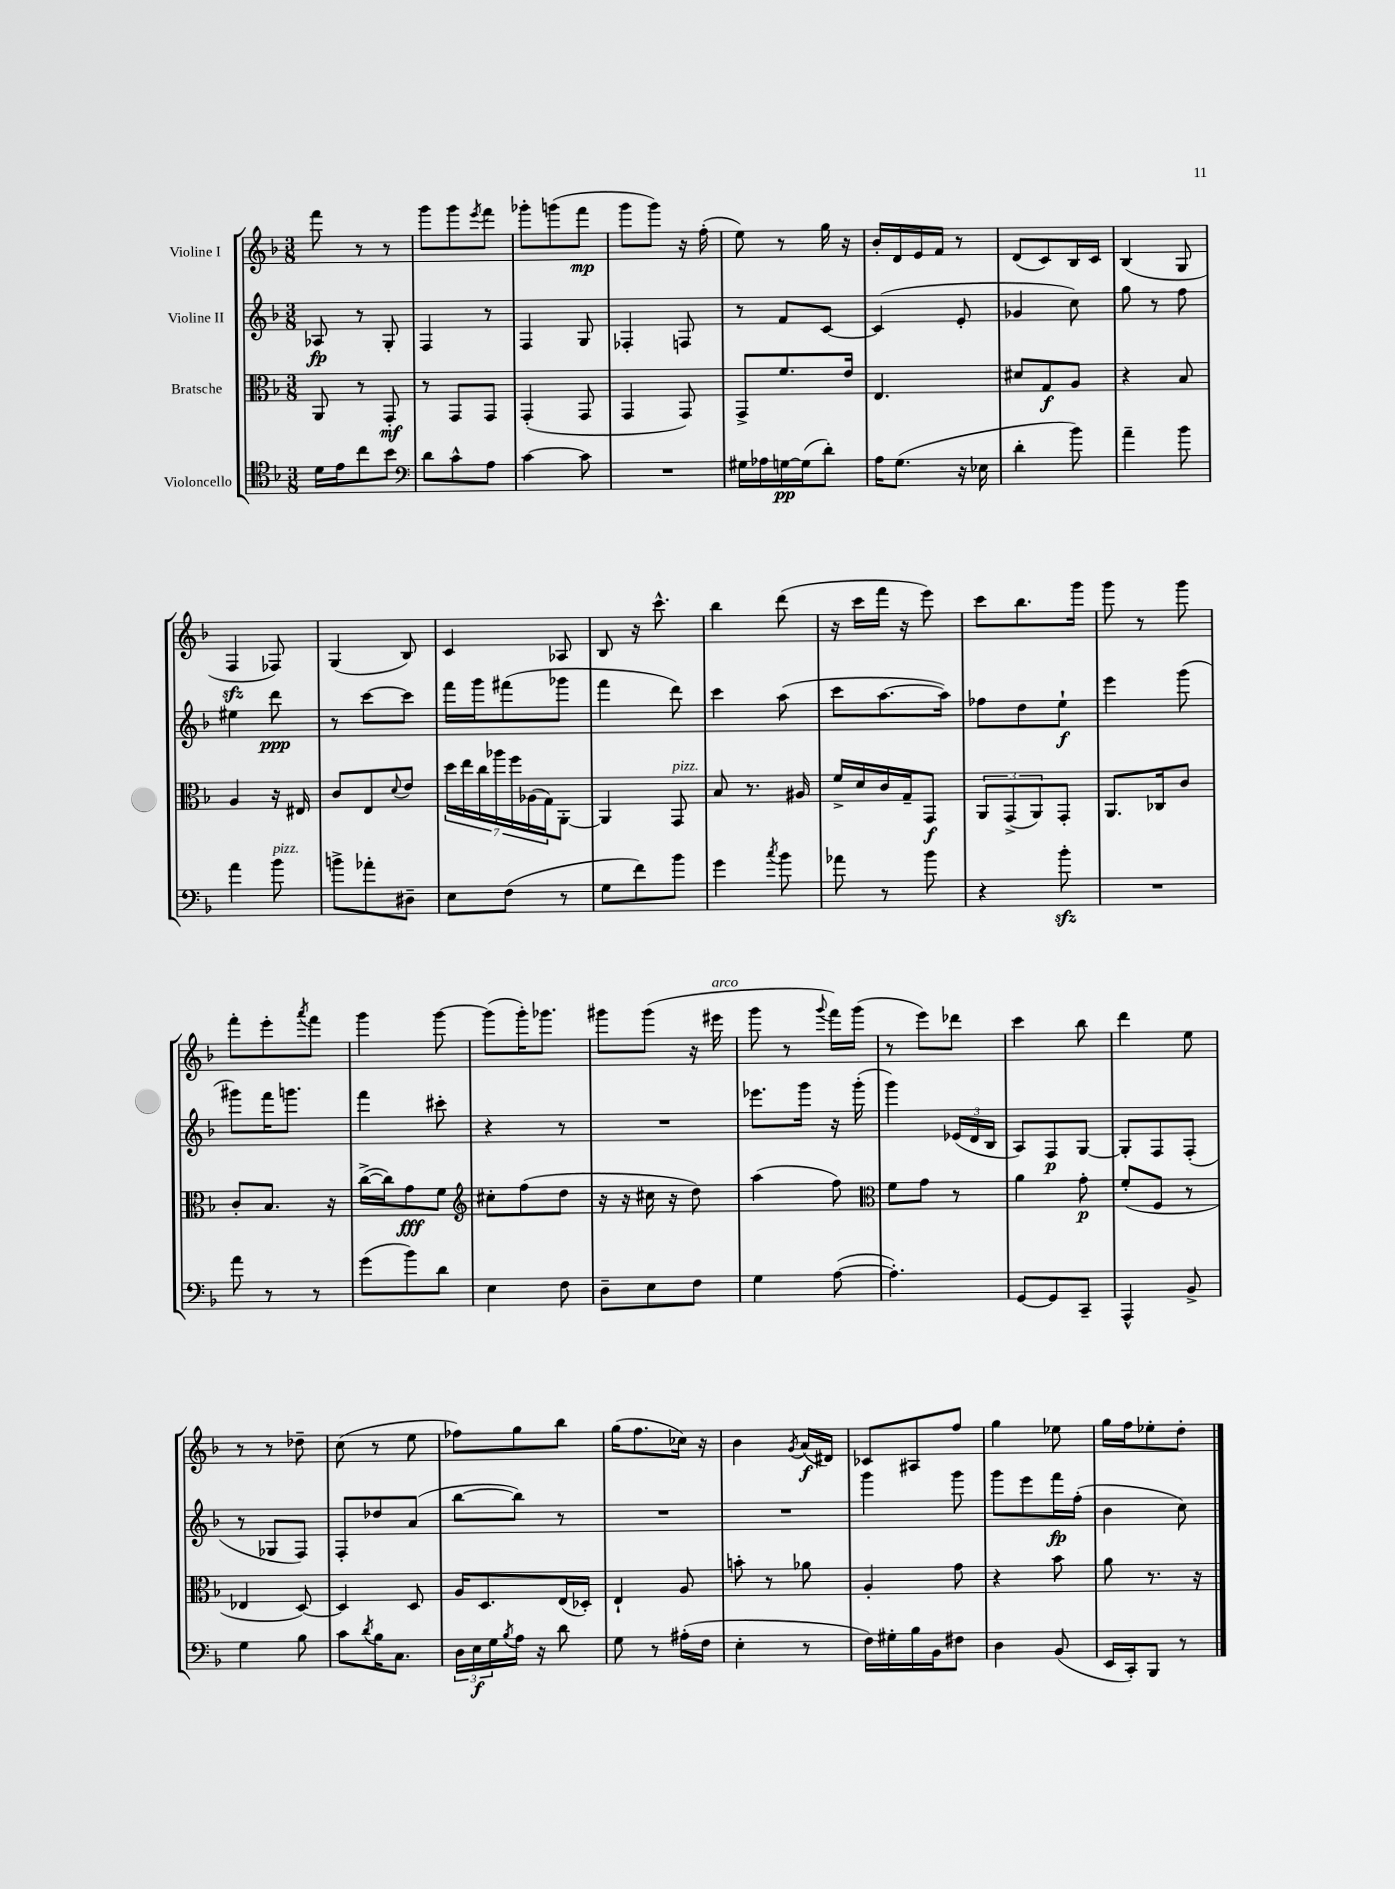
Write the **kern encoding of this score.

**kern	**dynam	**kern	**dynam	**kern	**dynam	**kern	**dynam
*part4	*part4	*part3	*part3	*part2	*part2	*part1	*part1
*staff4	*staff4	*staff3	*staff3	*staff2	*staff2	*staff1	*staff1
*I"Violoncello	*	*I"Bratsche	*	*I"Violine II	*	*I"Violine I	*
*clefC4	*	*clefC3	*	*clefG2	*	*clefG2	*
*k[b-]	*	*k[b-]	*	*k[b-]	*	*k[b-]	*
*M3/8	*	*M3/8	*	*M3/8	*	*M3/8	*
=15	=15	=15	=15	=15	=15	=15	=15
16d\LL	.	8AA/	.	8A-X/	fp	8fff\	.
16e\J	.	.	.	.	.	.	.
8cc\	.	8r	.	8r	.	8r	.
8b-\J	.	8GG'/	mf	8G'/	.	8r	.
=16	=16	=16	=16	=16	=16	=16	=16
*clefF4	*	*	*	*	*	*	*
8d\L	.	8r	.	4F/	.	8ggg\L	.
8c^^\	.	8GG/L	.	.	.	8ggg\	.
.	.	.	.	.	.	8qeee/	.
8A\J	.	8GG/J	.	8r	.	8fff\J	.
=17	=17	=17	=17	=17	=17	=17	=17
[4c\	.	(4GG'/	.	4F/	.	8ggg-X'\L	.
.	.	.	.	.	.	(8gggn\	.
8c\]	.	8GG/	.	8G/	.	8fff\J	mp
=18	=18	=18	=18	=18	=18	=18	=18
4.r	.	4GG/	.	4F-X'/	.	8ggg\L	.
.	.	.	.	.	.	8ggg\J)	.
.	.	8GG/)	.	8Fn/	.	16r	.
.	.	.	.	.	.	(16ff'\	.
=19	=19	=19	=19	=19	=19	=19	=19
16G#X\LL	.	8GG^/L	.	8r	.	8ee\)	.
16A-X\	.	.	.	.	.	.	.
[16Gn\	pp	8.f/	.	8f/L	.	8r	.
(16G\J]	.	.	.	.	.	.	.
8d'\J)	.	.	.	[8c/J	.	16gg\	.
.	.	16e/Jk	.	.	.	16r	.
=20	=20	=20	=20	=20	=20	=20	=20
16A\KL	.	4.E/	.	(4c/]	.	16b-'/LL	.
(8.G\J	.	.	.	.	.	16d/	.
.	.	.	.	.	.	16e/	.
.	.	.	.	.	.	16f/JJ	.
16r	.	.	.	8e'/	.	8r	.
16E-X\	.	.	.	.	.	.	.
=21	=21	=21	=21	=21	=21	=21	=21
4d'\	.	8d#X/L	.	4g-X/	.	(8d/L	.
.	.	8G/	f	.	.	8c/)	.
8b-\)	.	8A/J	.	8cc\)	.	16B-/L	.
.	.	.	.	.	.	16c/JJ	.
=22	=22	=22	=22	=22	=22	=22	=22
4a~\	.	4r	.	8gg\	.	(4B-/	.
.	.	.	.	8r	.	.	.
8b-\	.	8B-/	.	8ff\	.	8G/	.
!!LO:LB:g=z
=23	=23	=23	=23	=23	=23	=23	=23
4a\	.	4A/	.	4ee#X\	.	4Fzz/	.
!LO:TX:a:i:t=pizz.	!	!	!	!	!	!	!
8b-\	.	16r	.	8ddd\	ppp	8F-X/)	.
.	.	16E#X/	.	.	.	.	.
=24	=24	=24	=24	=24	=24	=24	=24
8bn^\L	.	8c/L	.	8r	.	(4G/	.
8a-X'\	.	8E/	.	[8ccc\L	.	.	.
.	.	8qqd/	.	.	.	.	.
8D#X~\J	.	8e/J	.	8ccc\J]	.	8B-/)	.
=25	=25	=25	=25	=25	=25	=25	=25
8E\L	.	28dd\LL	.	16fff\LL	.	4c/	.
.	.	28ee\	.	.	.	.	.
.	.	.	.	16ggg\J	.	.	.
.	.	28cc\	.	.	.	.	.
.	.	28aa-X\	.	.	.	.	.
(8F\J	.	.	.	(8fff#X\	.	.	.
.	.	28ff\	.	.	.	.	.
.	.	(28A-X\	.	.	.	.	.
.	.	28G\J)	.	.	.	.	.
8r	.	[8AA'\J	.	8ggg-X\J	.	8A-X/	.
=26	=26	=26	=26	=26	=26	=26	=26
8G\L	.	4AA/]	.	4fff\	.	8B-/	.
8f\)	.	.	.	.	.	16r	.
.	.	.	.	.	.	8.ccc^^\	.
!	!	!LO:TX:a:i:t=pizz.	!	!	!	!	!
8b-\J	.	8GG/	.	8ddd\)	.	.	.
=27	=27	=27	=27	=27	=27	=27	=27
4g\	.	8B-/	.	4ccc\	.	4bb-\	.
.	.	8.r	.	.	.	.	.
8qcc/	.	.	.	.	.	.	.
8b-\	.	.	.	(8aa\	.	(8ddd\	.
.	.	16A#X/	.	.	.	.	.
=28	=28	=28	=28	=28	=28	=28	=28
8a-X\	.	16f^/LL	.	8ccc\L	.	16r	.
.	.	16d/	.	.	.	16ccc\LL	.
8r	.	16c/	.	[8.aa\	.	16fff\JJ	.
.	.	16G~/J	.	.	.	16r	.
8b-\	.	8GG/J	f	.	.	8eee\)	.
.	.	.	.	16aa\Jk])	.	.	.
=29	=29	=29	=29	=29	=29	=29	=29
4r	.	12AA/L	.	8ff-X\L	.	8ccc\L	.
.	.	(12GG^/	.	.	.	.	.
.	.	.	.	8dd\	.	8.bb-\	.
.	.	12AA/)	.	.	.	.	.
8b-zz'\	.	8GG'/J	.	8ee`\J	f	.	.
.	.	.	.	.	.	16ggg\Jk	.
=30	=30	=30	=30	=30	=30	=30	=30
4.r	.	8.AA/L	.	4eee\	.	8ggg\	.
.	.	.	.	.	.	8r	.
.	.	16C-X/k	.	.	.	.	.
.	.	8c/J	.	(8ggg\	.	8ggg\	.
!!LO:LB:g=z
=31	=31	=31	=31	=31	=31	=31	=31
8a\	.	8c'/L	.	8ggg#X\L)	.	8fff'\L	.
8r	.	8.B-/J	.	16fff\K	.	8eee'\	.
.	.	.	.	8.gggn\J	.	.	.
.	.	.	.	.	.	8qaaa/	.
8r	.	.	.	.	.	8fff\J	.
.	.	16r	.	.	.	.	.
=32	=32	=32	=32	=32	=32	=32	=32
(8g\L	.	([16cc^\LL	.	4fff\	.	4ggg\	.
.	.	16cc\J])	.	.	.	.	.
8b-\)	.	8g\	fff	.	.	.	.
8d\J	.	8f\J	.	8ccc#X'\	.	[8ggg\	.
=33	=33	=33	=33	=33	=33	=33	=33
*	*	*clefG2	*	*	*	*	*
4E\	.	8cc#X'\L	.	4r	.	(8ggg\L]	.
.	.	(8ff\	.	.	.	16ggg'\K)	.
.	.	.	.	.	.	8.ggg-X\J	.
8F\	.	8dd\J	.	8r	.	.	.
=34	=34	=34	=34	=34	=34	=34	=34
8D~\L	.	16r	.	4.r	.	8ggg#X\L	.
.	.	16r	.	.	.	.	.
8E\	.	16cc#X\	.	.	.	(8ggg#\J	.
.	.	16r	.	.	.	.	.
8F\J	.	8dd\)	.	.	.	16r	.
!	!	!	!	!	!	!LO:TX:a:i:t=arco	!
.	.	.	.	.	.	16eee#X\	.
=35	=35	=35	=35	=35	=35	=35	=35
4G\	.	(4aa\	.	8.eee-X\L	.	8ggg\	.
.	.	.	.	.	.	8r	.
.	.	.	.	16ggg\Jk	.	.	.
.	.	.	.	.	.	8qqggg/	.
([8A\	.	8ff\)	.	16r	.	16fff\LL)	.
.	.	.	.	(16ggg'\	.	(16ggg\JJ	.
=36	=36	=36	=36	=36	=36	=36	=36
*	*	*clefC3	*	*	*	*	*
4.A'\])	.	8f\L	.	4ggg\)	.	8r	.
.	.	8g\J	.	.	.	8eee\L)	.
.	.	8r	.	(24e-X/LL	.	8ddd-X\J	.
.	.	.	.	24d/	.	.	.
.	.	.	.	24B-/JJ	.	.	.
=37	=37	=37	=37	=37	=37	=37	=37
[8GG/L	.	4a\	.	8A/L)	.	4ccc\	.
8GG/]	.	.	.	8F/	p	.	.
8CC~/J	.	8g'\	p	[8G/J	.	8bb-\	.
=38	=38	=38	=38	=38	=38	=38	=38
4AAA^^/	.	(8f'/L	.	8G'/L]	.	4ddd\	.
.	.	8F/J	.	8F/	.	.	.
8BB-^/	.	8r	.	(8F'/J	.	8ee\	.
!!LO:LB:g=z
=39	=39	=39	=39	=39	=39	=39	=39
4G\	.	4E-X/	.	8r	.	8r	.
.	.	.	.	8G-X/L	.	8r	.
8B-\	.	[8D/)	.	8F/J)	.	8dd-X~\	.
=40	=40	=40	=40	=40	=40	=40	=40
8c\L	.	4D/]	.	8F'/L	.	(8cc\	.
8qd/	.	.	.	.	.	.	.
16B-\K	.	.	.	8dd-X/	.	8r	.
8.C\J	.	.	.	.	.	.	.
.	.	8D/	.	(8a/J	.	8ee\	.
=41	=41	=41	=41	=41	=41	=41	=41
24D\LL	.	16A/KL	.	[8bb-\L	.	8ff-X\L)	.
24E\	f	.	.	.	.	.	.
.	.	8.D/	.	.	.	.	.
24G\	.	.	.	.	.	.	.
8qB-/	.	.	.	.	.	.	.
16A\JJ	.	.	.	8bb-\J])	.	8gg\	.
16r	.	.	.	.	.	.	.
8d\	.	(16E/L	.	8r	.	8bb-\J	.
.	.	16D-X'/JJ)	.	.	.	.	.
=42	=42	=42	=42	=42	=42	=42	=42
8G\	.	4E`/	.	4.r	.	(16gg\KL	.
.	.	.	.	.	.	8.ff\	.
8r	.	.	.	.	.	.	.
(16A#X'\LL	.	8A/	.	.	.	16cc-X\Jk)	.
16F\JJ	.	.	.	.	.	16r	.
=43	=43	=43	=43	=43	=43	=43	=43
4E'\	.	8bn'\	.	4.r	.	4b-\	.
.	.	8r	.	.	.	.	.
.	.	.	.	.	.	8qg/	.
8r	.	8a-X\	.	.	.	(16a/LL	f
.	.	.	.	.	.	16d#X/JJ)	.
=44	=44	=44	=44	=44	=44	=44	=44
16F\LL)	.	4A'/	.	4ggg\	.	8c-X/L	.
16G#X'\	.	.	.	.	.	.	.
16B-\	.	.	.	.	.	8A#X/	.
16BB-\J	.	.	.	.	.	.	.
8F#X\J	.	8g\	.	8ggg\	.	8ff/J	.
=45	=45	=45	=45	=45	=45	=45	=45
4D\	.	4r	.	8ggg\L	.	4gg\	.
.	.	.	.	8eee\	.	.	.
(8BB-/	.	8b-\	.	16fff\L	fp	8ee-X\	.
.	.	.	.	(16ff'\JJ	.	.	.
=46	=46	=46	=46	=46	=46	=46	=46
16EE/LL	.	8a\	.	4b-\	.	16gg\LL	.
16CC'/J)	.	.	.	.	.	16ff\J	.
8BBB-/J	.	8.r	.	.	.	8ee-X'\	.
8r	.	.	.	8cc\)	.	8dd'\J	.
.	.	16r	.	.	.	.	.
==	==	==	==	==	==	==	==
*-	*-	*-	*-	*-	*-	*-	*-
